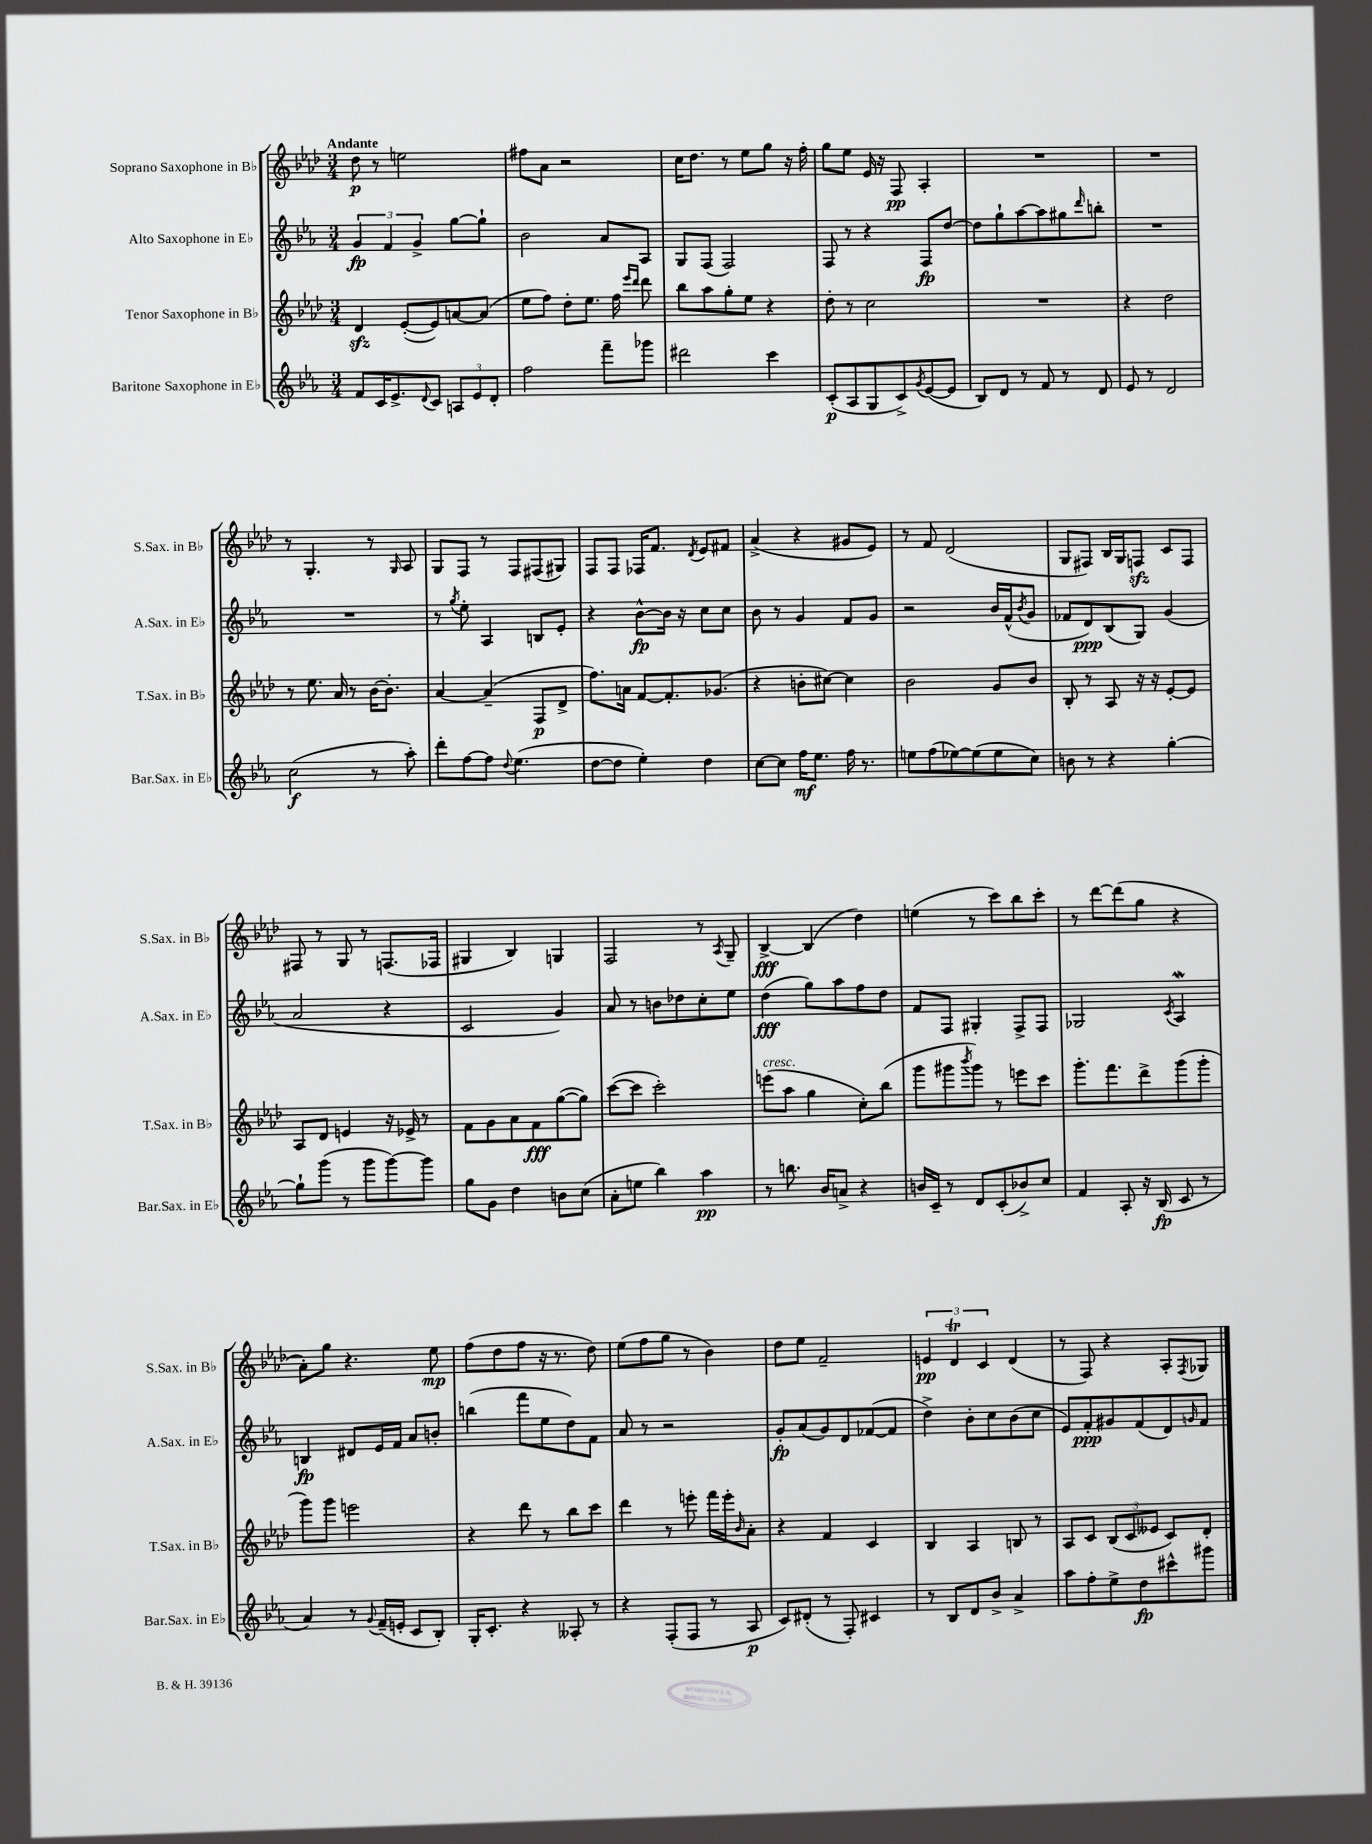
<<
\new StaffGroup <<
\new Staff = "s0" \with { instrumentName = "Soprano Saxophone in Bb" shortInstrumentName = "S.Sax. in Bb" } {
    \clef treble \key aes \major \numericTimeSignature \time 3/4 \tempo "Andante"
    des''8\p r8 e''2 |
    fis''8 aes'8 r2 |
    c''16 des''8. r8 ees''8 g''8 r16 f''16-. |
    g''8 ees''8 ees'16 r16 f8\pp aes4-. |
    R2. |
    R2. |
    r8 g4.-. r8 \grace { g16 } aes8 |
    g8 f8 r8 f8 fis8( gis8) |
    f8 f8 fes16 f'8. \acciaccatura { des'8 } ees'8 fis'8 |
    aes'4->( r4 gis'8 ees'8) |
    r8 f'8 des'2( |
    g8 fis8) bes16 g16 f8\sfz c'8 f8 |
    fis8 r8 g8 r8 f8.( fes16 |
    gis4 bes4) g4 |
    f2 r8 \acciaccatura { aes8 } g8-- |
    bes4~->\fff bes4( des''4) |
    e''4( r8 c'''8) bes''8 c'''8-. |
    r8 des'''8~ des'''8( g''8 r4 |
    aes'8-.) g''8 r4. ees''8\mp |
    f''8( des''8 f''8 r16 r8. des''8) |
    ees''8( f''8 g''8 r8 bes'4) |
    des''8 ees''8 f'2-- |
    \tuplet 3/2 { e'4\pp des'4\trill c'4 } des'4( |
    r8 f8) r4 aes8-. \acciaccatura { f8 } ges8 \bar "|." |
}
\new Staff = "s1" \with { instrumentName = "Alto Saxophone in Eb" shortInstrumentName = "A.Sax. in Eb" } {
    \clef treble \key ees \major \numericTimeSignature \time 3/4
    \tuplet 3/2 { g'4\fp f'4 g'4-> } g''8~ g''8-! |
    bes'2 aes'8 aes8 |
    g8 f8( f2) |
    f8 r8 r4 f8\fp d''8~ |
    d''8 g''8-! aes''8~ aes''8 gis''8 \grace { d'''16 } b''8-. |
    R2. |
    R2. |
    r8 \acciaccatura { g''8 } ees''8-. aes4 b8 ees'8-. |
    r4 bes'8~-^\fp bes'16 r16 c''8 c''8 |
    bes'8 r8 g'4 f'8 g'8 |
    r2 bes'16 f'16-^( \acciaccatura { bes'8 } g'8 |
    fes'8 d'8\ppp) bes8( g8) g'4( |
    aes'2 r4 |
    c'2 g'4) |
    aes'8 r8 b'8 des''8 c''8-. ees''8 |
    d''4\fff( g''8) aes''8 f''8 d''8 |
    f'8 f8 gis4-. f8-> f8 |
    ges2 \acciaccatura { c'8 } aes4\mordent |
    b4\fp dis'8 ees'16 f'16 aes'8 b'8-. |
    b''4( f'''8 ees''8 d''8) f'8 |
    aes'8 r8 r2 |
    g'8-.\fp aes'8( g'8) d'8 fes'8~( fes'8 |
    d''4->) bes'8-. c''8 bes'8( c''8 |
    ees'8) f'8-.\ppp gis'8 f'8( d'8) \grace { g'16 } f'8 \bar "|." |
}
\new Staff = "s2" \with { instrumentName = "Tenor Saxophone in Bb" shortInstrumentName = "T.Sax. in Bb" } {
    \clef treble \key aes \major \numericTimeSignature \time 3/4
    des'4\sfz ees'8~-.( ees'8) a'8~ a'8( |
    ees''8 f''8) des''8-. ees''8. f''16 \grace { ees'''16 des'''16 } des'''8 |
    bes''8 aes''8 g''8-. ees''8 r4 |
    des''8-. r8 c''2 |
    R2. |
    r4 des''2 |
    r8 ees''8. aes'16 r8 bes'16~ bes'8.-. |
    aes'4~ aes'4--( f8\p des'8-> |
    f''8.) a'16 f'8~ f'8.-. ges'8.( |
    r4 b'8-. cis''8~) cis''4 |
    bes'2 g'8 bes'8 |
    bes8-. r8 aes8 r16 r16 ees'8~-. ees'8 |
    aes8 des'8 e'4 r16 ees'16-> r8 |
    f'8 g'8 aes'8 f'8\fff g''8~( g''8) |
    c'''8~( c'''8 c'''2-.) |
    e'''8^\markup { \italic "cresc." }( aes''8 g''4 c''8-.) bes''8( |
    g'''8 gis'''8 \acciaccatura { bes'''8 } gis'''8) r8 e'''8 c'''8 |
    g'''8.-. f'''8. des'''8-> g'''8( g'''8-. |
    g'''8) g'''8 e'''2 |
    r4 des'''8 r8 bes''8 c'''8 |
    des'''4 r8 e'''8-. f'''16 e'''16-. \grace { bes'16 } aes'8-. |
    r4 f'4 c'4 |
    bes4 aes4 b8 r8 |
    aes8 c'8 \tuplet 3/2 { bes8( c'8 eeses'8 } c'8) des'8-. \bar "|." |
}
\new Staff = "s3" \with { instrumentName = "Baritone Saxophone in Eb" shortInstrumentName = "Bar.Sax. in Eb" } {
    \clef treble \key ees \major \numericTimeSignature \time 3/4
    f'8 c'16 ees'8.-> \appoggiatura { d'8 } c'8 \tuplet 3/2 { a8 ees'8 d'8-. } |
    f''2 f'''8-- ges'''8 |
    dis'''2 c'''4 |
    c'8-.\p( aes8 g8 c'8->) \acciaccatura { g'8 } ees'8~( ees'8 |
    bes8) d'8 r8 f'8 r8 d'8 |
    ees'8 r8 d'2 |
    c''2\f( r8 aes''8-.) |
    d'''8-. f''8~ f''8 \appoggiatura { d''8 } ees''4.( |
    d''8~ d''8 ees''4-.) d''4 |
    c''8~ c''8 f''16\mf ees''8. f''16 r8. |
    e''8 f''8( ees''8~) ees''8( ees''8 c''8) |
    b'8 r8 r4 g''4~-. |
    g''8-! g'''8( r8 g'''8 g'''8~) g'''8 |
    g''8 g'8 d''4 b'8 c''8( |
    aes'8-. e''8 bes''4) aes''4\pp |
    r8 b''8. bes'16 a'8-> r4 |
    b'16 c'16-- r8 d'8 c'8-.( bes'8->) c''8 |
    f'4 aes8-. r16 bes16\fp( c'8 r8 |
    aes'4) r8 \appoggiatura { g'8 } f'16--( e'16-. c'8 bes8-.) |
    g16-. c'8.-. r4 aeses8-. r8 |
    r4 f8-.( f8 r8 aes8\p |
    c'8) dis'8-.( r8 f8-.) cis'4 |
    r8 bes8 d'8 bes'8-> aes'4-> |
    aes''8 f''8-. ees''8-> d''8\fp cis'''8-^ gis'''8 \bar "|." |
}
>>
>>
\layout { \context { \Score \remove "Bar_number_engraver" } }
